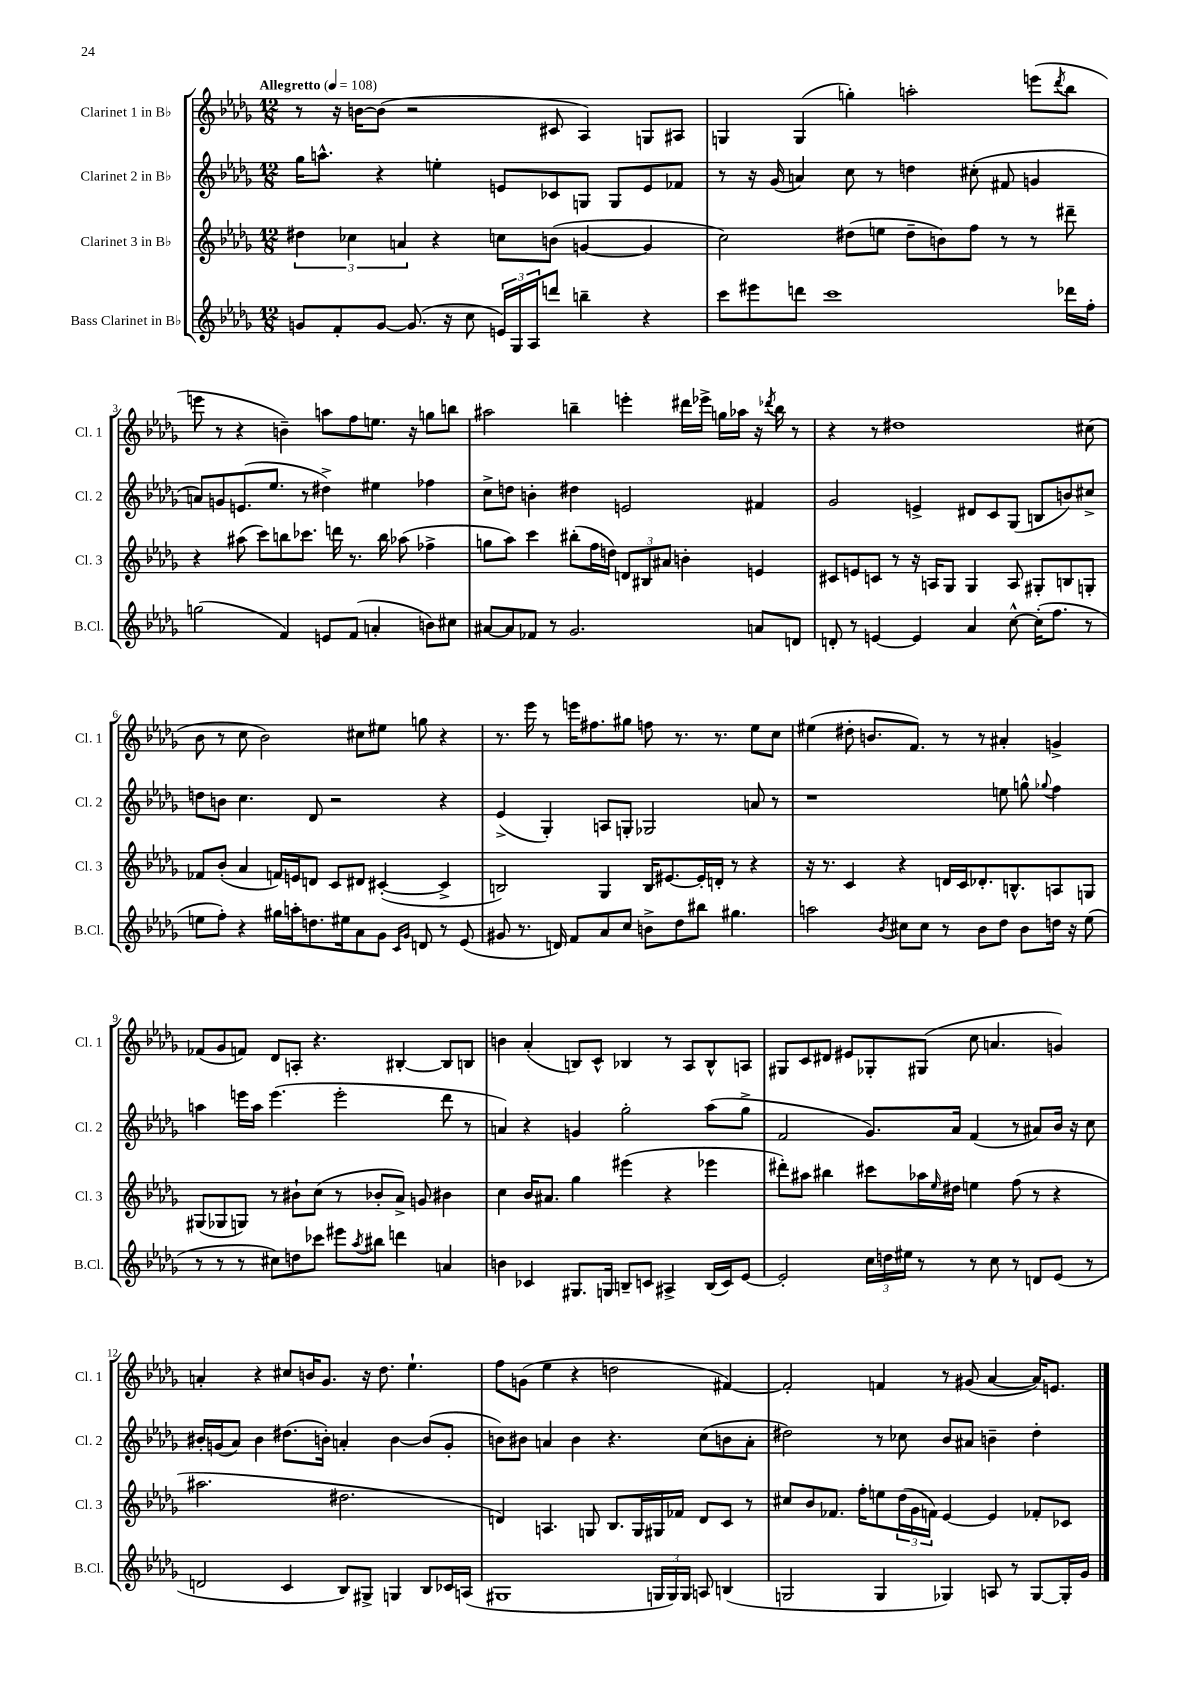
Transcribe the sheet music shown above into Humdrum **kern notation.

**kern	**kern	**kern	**kern
*staff4	*staff3	*staff2	*staff1
*clefG2	*clefG2	*clefG2	*clefG2
*k[b-e-a-d-g-]	*k[b-e-a-d-g-]	*k[b-e-a-d-g-]	*k[b-e-a-d-g-]
*M12/8	*M12/8	*M12/8	*M12/8
*MM108	*MM108	*MM108	*MM108
8g	6dd#	16gg-	8r
.	.	8.aa^^	.
8f'	.	.	16r
.	6cc-	.	.
.	.	.	[16b
[8g	.	4r	(8b]
.	6a	.	.
(8.g]	.	.	2r
.	4r	4ee'	.
16r	.	.	.
8cc	.	.	.
24e)	8cc	8e	.
24G-	.	.	.
24A-	.	.	.
8ddd	(8b	8c-	8c#
4bb~	[4g	8G	4A-)
.	.	8G	.
4r	4g]	8e	8G
.	.	8f-	8A#
=	=	=	=
8ccc	2cc)	8r	4G
8eee#	.	16r	.
.	.	(16g-	.
8ddd	.	4a)	(4G
1ccc	.	.	.
.	(8dd#	8cc	4gg')
.	8ee	8r	.
.	8dd#~	4dd	2aa'
.	8b)	.	.
.	8ff	(8cc#'	.
.	8r	8f#	.
.	8r	4g	(8eee
.	.	.	8qddd-
16ddd-	8ddd#~	.	8bb-
16ff'	.	.	.
=	=	=	=
(2gg	4r	8a)	8eee
.	.	8g	8r
.	(8aa#	(8.e	4r
.	8ccc)	.	.
.	.	8.ee-	.
4f)	8bb	.	4b~)
.	8.ccc-	8r	.
8e	.	4dd#^)	8aa
.	16ddd	.	.
(8f	8.r	.	8ff
4a'	.	4ee#	8.ee
.	16bb	.	.
.	(8aa-	.	.
.	.	.	16r
8b)	4ff-^	4ff-	8gg
8cc#	.	.	8bb
=	=	=	=
[8a#	8gg	8cc^	2aa#
8a#]	8aa-)	8dd	.
8f-	4ccc	4b'	.
8r	.	.	.
2.g-	(8bb#'	4dd#	4bb~
.	16ff	.	.
.	16dd)	.	.
.	12d	2e	4eee'
.	12B#	.	.
.	12a#	.	.
.	4b'	.	16ddd#
.	.	.	16eee-^
.	.	.	16gg
.	.	.	16aa-
8a	4e	4f#	16r
.	.	.	8qddd-
.	.	.	16bb
8d	.	.	8r
=	=	=	=
8d'	8c#	2g-	4r
8r	8e	.	.
[4e	8c	.	8r
.	8r	.	1dd#
4e]	16r	4e^	.
.	16A	.	.
.	8G-	.	.
4a-	4G-	8d#	.
.	.	8c	.
[8cc^^	8A	(8G-	.
(16cc']	8G#'	8B	.
8.ff	.	.	.
.	8B	8b)	.
8r	8G'	8cc#^	(8cc#
=	=	=	=
8ee	8f-	8dd	8b-
8ff')	(8b-'	8b	8r
4r	4a-	4.cc	8cc
.	.	.	2b-)
16gg#	16f)	.	.
16aa'	16e	.	.
8.dd	8d	8d-	.
.	8c	2r	.
16ee#	.	.	.
8a-	8d#	.	8cc#
8g-	([4c#'	.	8ee#
16qqc	.	.	.
16qqg-	.	.	.
8d	.	.	8gg
8r	4c#^]	4r	4r
(8e-	.	.	.
=	=	=	=
8g#	2B)	(4e-^	8.r
8.r	.	.	.
.	.	.	16eee-
.	.	4G-')	8r
16d)	.	.	.
8f	.	.	16eee
.	.	.	8.ff#
8a-	4G-	8A	.
8cc	.	8G'	8gg#
8b^	16B	2G-	8ff
.	[8.e#	.	.
8dd-	.	.	8.r
8bb#	16e#']	.	.
.	16d'	.	8.r
4.gg#	8r	.	.
.	4r	8a	8ee-
.	.	8r	8cc
=	=	=	=
2aa	16r	1r	(4ee#
.	8.r	.	.
.	4c	.	8dd#'
.	.	.	8.b
8qb-	.	.	.
8cc#	4r	.	.
.	.	.	8.f)
8cc#	.	.	.
8r	16d	.	8r
.	16c	.	.
8b-	8.d-'	.	8r
8dd-	.	8ee	4a#'
.	8.B^^	.	.
8b-	.	8gg^^	.
.	.	8qqgg-	.
16dd	8A	4ff	4g^
16r	.	.	.
(8ee-	8G	.	.
=	=	=	=
8r	(8G#	4aa	(8f-
8r	8G-	.	8g-
8r	8G)	16eee	8f)
.	.	16aa	.
8cc#)	8r	(4.eee	8d-
8dd	8b#`	.	8A'
8ccc-	(8cc	.	4.r
8eee#	8r	2eee'	.
8qaa-	.	.	.
8bb#	8b-'	.	.
4ddd	8a-^)	.	[4B#'
.	8g	.	.
4a	4b#	8ddd-	8B#]
.	.	8r	8B
=	=	=	=
4b	4cc	4a)	4b
4c-	16b-	4r	(4a-'
.	8.a#	.	.
8.G#	4gg-	4g	8B)
.	.	.	8c^^
16G	.	.	.
8B~	(4eee#	2gg-'	4B-
8c	.	.	.
4A#^	4r	.	8r
.	.	.	8A-
(16B	4eee-	(8aa-	8B-^^
16c)	.	.	.
[8e-	.	8gg-^	8A
=	=	=	=
2e-']	8ddd#')	2f	8G#
.	8aa#	.	8c
.	4bb#	.	8d#
.	.	.	8e#
24cc	8ccc#	8.g-)	8G-'
24dd	.	.	.
24ee#	.	.	.
8r	16aa-	.	(8G#
.	16qqee-	.	.
.	16dd#	16a-	.
8r	4ee	(4f	8cc
8cc	.	.	4.a
8r	(8ff	8r	.
8d	8r	8a#)	.
(8e-	4r	16b-	4g)
.	.	16r	.
8r	.	8cc	.
=	=	=	=
2d	2.aa#	16b#'	4a'
.	.	(16g	.
.	.	8a-)	.
.	.	4b#	4r
4c	.	(8.dd#	8cc#
.	.	.	16b
.	.	16b')	8.g-
8B-)	2.dd#	4a'	.
8G#^	.	.	16r
.	.	.	8.dd-
4G	.	[4b	.
.	.	.	4.ee-`
8B-	.	(8b]	.
16c-	.	8g'	.
(16A	.	.	.
=	=	=	=
1G#	4d)	8b)	8ff
.	.	8b#	(8g
.	4.A	4a	4ee-
.	.	4b#	4r
.	8G	.	.
.	8.B-	4.r	2dd
.	16G	.	.
24G	16G#	.	.
24G)	.	.	.
.	16f-	.	.
24G	.	.	.
8A	8d	(8cc	.
(4B	8c	8b	[4f#)
.	8r	8a'	.
=	=	=	=
2G	8cc#	2dd#)	2f#']
.	8b-	.	.
.	8.f-	.	.
.	16ff'	.	.
4G	8ee	8r	4f
.	(24dd-	8cc-	.
.	24g-	.	.
.	24f)	.	.
4G-)	[4e-	8b-	8r
.	.	8a#	(8g#
8A	4e-]	4b~	[4a-
8r	.	.	.
[8G-	8f-'	4dd#'	16a-])
.	.	.	8.e
16G-']	8c-	.	.
16g-	.	.	.
==	==	==	==
*-	*-	*-	*-
